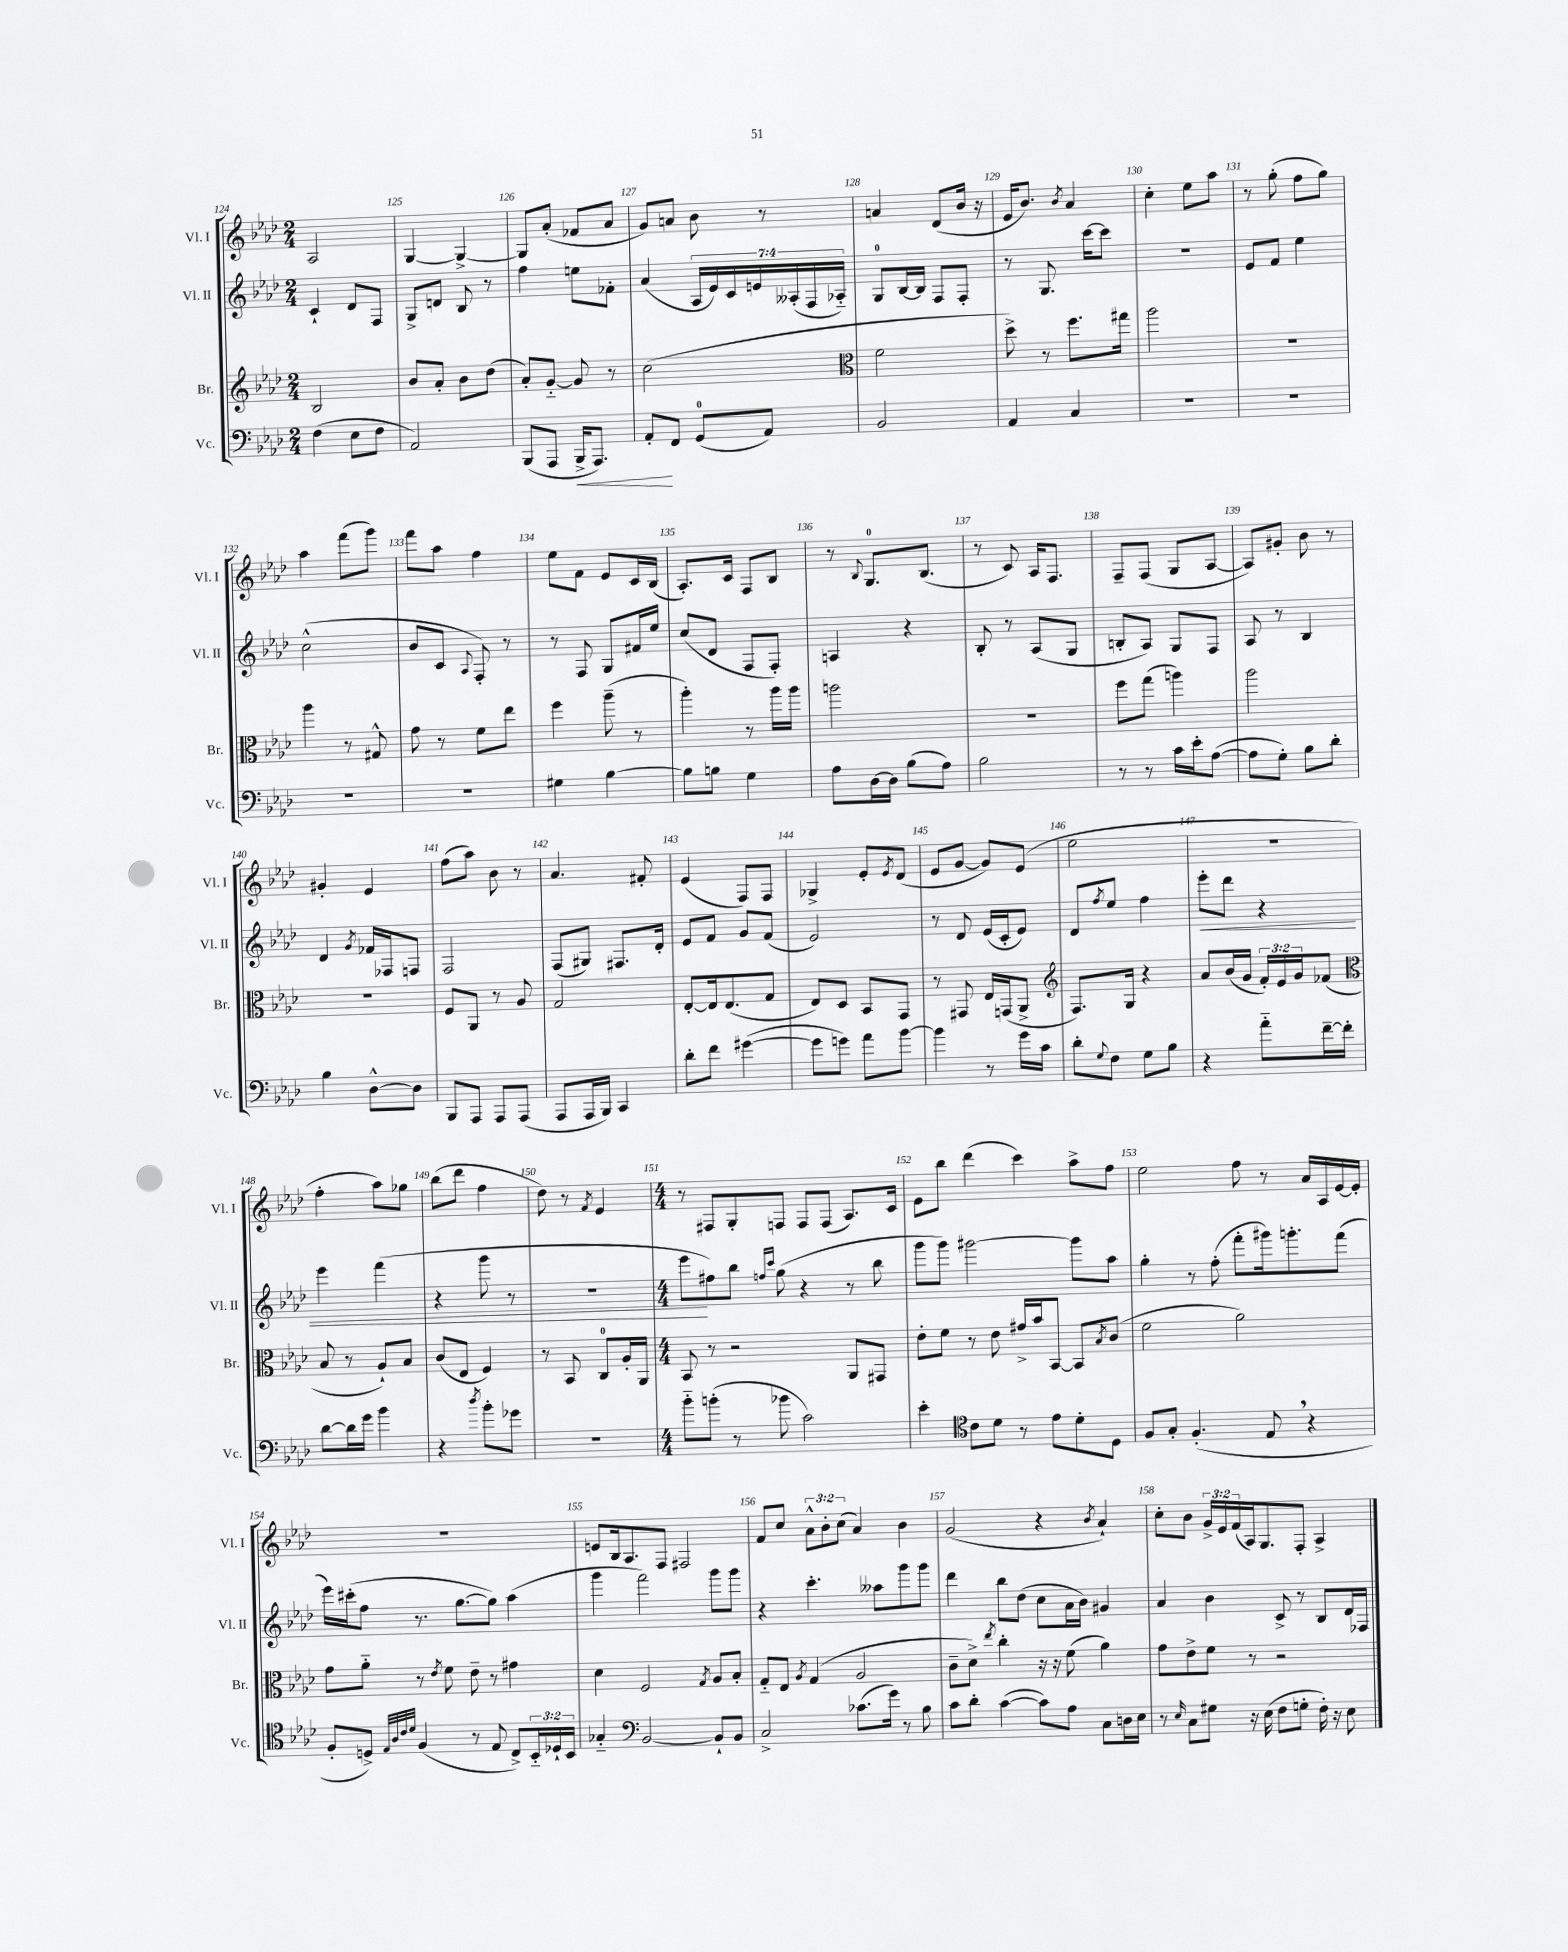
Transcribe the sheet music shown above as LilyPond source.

<<
\new StaffGroup <<
\new Staff = "s0" \with { instrumentName = "Vl. I" shortInstrumentName = "Vl. I" } {
    \clef treble \key aes \major \numericTimeSignature \time 2/4 \override Staff.TupletNumber.text = #tuplet-number::calc-fraction-text
    aes2 |
    g4~ g4~-> |
    g8 aes'8-.( fes'8 aes'8 |
    g'8) a'8 bes'8 r8 |
    a'4 des'8( bes'16 r16 |
    ees'16 bes'8.) \acciaccatura { bes'8 } aes'4 |
    c''4-. ees''8 aes''8 |
    r8 g''8-.( f''8 g''8) |
    aes''4 f'''8( g'''8) |
    f'''8 aes''8 f''4 |
    ees''8 f'8 ees'8 c'16 bes16( |
    aes8.-.) c'16 f8 bes8 |
    r8 \appoggiatura { bes8 } g8.-0 bes8.( |
    r8 c'8) aes16 f8. |
    f8-- f8( g8 aes8~ |
    aes8) gis'8-. bes'8 r8 |
    gis'4-. ees'4 |
    f''8( aes''8) bes'8 r8 |
    aes'4. fis'8-. |
    ees'4( f8) f8 |
    ges4-> ees'8-. \acciaccatura { ees'8 } des'8( |
    ees'8 g'8~ g'8) ees'8( |
    ees''2 |
    r2 |
    f''4-. aes''8) ges''8 |
    bes''8( des'''8 f''4 |
    des''8) r8 \acciaccatura { f'8 } ees'4 |
    \numericTimeSignature \time 4/4 r8 fis8 g8-. f8 f8 f8( aes8.) c'16 |
    ees'8 bes''8 des'''4( c'''4) aes''8-> f''8 |
    ees''2 f''8 r8 aes'16 aes16 ees'16~ ees'16-. |
    R1 |
    e'8 bes16 aes8. f8 fis2 |
    f'8 c''8 \tuplet 3/2 { aes'8-^ bes'8-. c''8( } aes'4) bes'4 |
    g'2( r4 \acciaccatura { bes'8 } aes'4-!) |
    c''8-. bes'8 \tuplet 3/2 { g'16-> ees'16 f'16( } aes16) g8. f8-. aes4-> \bar "|." |
}
\new Staff = "s1" \with { instrumentName = "Vl. II" shortInstrumentName = "Vl. II" } {
    \clef treble \key aes \major \numericTimeSignature \time 2/4 \override Staff.TupletNumber.text = #tuplet-number::calc-fraction-text
    c'4-! des'8 f8 |
    g8-> d'8 bes8 r8 |
    f''4 e''8 fes'8-. |
    aes'4( \tuplet 7/4 { aes16 ees'16) c'16 e'16 aeses16-.( f16 aes16-_) } |
    g8-0 bes16~ bes16 f8 f8-. |
    r8 g8. c'''16~ c'''8 |
    R2 |
    ees'8 f'8 ees''4 |
    c''2-^( |
    bes'8 c'8 \appoggiatura { aes8 } f8-.) r8 |
    r8 f8 g8 fis'16 ees''16 |
    c''8( des'8 f8 f8-.) |
    a4 r4 |
    bes8-. r8 aes8( g8 |
    b8-. aes8) g8 f8 |
    aes8 r8 bes4 |
    des'4 \acciaccatura { g'8 } fes'16 fes16 f8 |
    f2 |
    f8( gis8) fis8. des'16-. |
    ees'8 f'8 g'8 f'8( |
    ees'2) |
    r8 des'8 ees'16( c'16-. ees'8) |
    des'8 \acciaccatura { f''8 } ees''8 f''4 |
    ees'''8-.\< des'''8 r4 |
    ees'''4 f'''4( |
    r4 g'''8 r8 |
    R2 |
    \numericTimeSignature \time 4/4 ees'''8\! fis''8) bes''8 \grace { f''16 c'''16 } g''8( r4 r8 bes''8 |
    g'''8 g'''8) gis'''2~ gis'''8 aes''8 |
    g''4-. r8 f''8-.( f'''8-. gis'''16) g'''8.-. f'''8( |
    ees'''16) cis'''16-.( f''8 r8. g''8.~ g''8) aes''4( |
    g'''4 f'''2) g'''8 g'''8 |
    r4 c'''4.-. aeses''8 g'''8 g'''8 |
    des'''4 bes''8 des''8( c''8 aes'16 bes'16) gis'4 |
    aes'4 bes'4 c'8-> r8 bes8 des'16 fes16 \bar "|." |
}
\new Staff = "s2" \with { instrumentName = "Br." shortInstrumentName = "Br." } {
    \clef treble \key aes \major \numericTimeSignature \time 2/4 \override Staff.TupletNumber.text = #tuplet-number::calc-fraction-text
    bes2 |
    bes'8 aes'8-. bes'8 des''8( |
    aes'8-.) g'8~-_ g'8 r8 |
    c''2( |
    \clef alto f'2 |
    des''8->) r8 f''8. gis''16 |
    aes''2 |
    R2 |
    aes''4 r8 gis8-^ |
    g'8 r8 f'8 ees''8 |
    f''4 aes''8--( r8 |
    aes''4-.) r8 aes''16 aes''16 |
    a''2 |
    R2 |
    f''8 g''8( a''4) |
    aes''2 |
    r2 |
    f8 aes,8 r8 aes8 |
    g2 |
    ees8~-. ees16 ees8.( g8 |
    ees8) des8 bes,8 g,8 |
    r8 gis,8 ees16 g,16( aes,8-> |
    \clef treble f8.) g16 r4 |
    aes'8 bes'16( g'16 \tuplet 3/2 { f'16-.) ees'16 g'16 } fes'8( |
    \clef alto bes8 r8 aes8-!) bes8 |
    c'8( ees8 f4) |
    r8 bes,8 c8-0 aes16-. aes,16 |
    \numericTimeSignature \time 4/4 bes,8 r8 r2 aes,8 gis,8 |
    ees'8-. f'8 r8 ees'8 gis'16-> bes'16 bes,8~ bes,8 \acciaccatura { bes8 } c'8( |
    f'2 aes'2) |
    g'8 aes'8-_ r8 \acciaccatura { ees'8 } f'8 ees'8-- r8 gis'4 |
    des'4 f2 \acciaccatura { g8 } aes8 bes8-. |
    g8-_ ees8 \acciaccatura { aes8 } g4( aes2 |
    c'8-- des'8->) \acciaccatura { ees''8 } c''4-. r16 r16 f'8( aes'4) |
    g'8 ees'8-> f'8 r8 r2 \bar "|." |
}
\new Staff = "s3" \with { instrumentName = "Vc." shortInstrumentName = "Vc." } {
    \clef bass \key aes \major \numericTimeSignature \time 2/4 \override Staff.TupletNumber.text = #tuplet-number::calc-fraction-text
    f4( ees8 f8 |
    aes,2) |
    bes,,8( aes,,8 bes,,16->\< aes,,8.) |
    aes,8-.\! f,8 g,8-0( aes,8) |
    bes,2 |
    aes,4 c4 |
    R2 |
    R2 |
    R2 |
    R2 |
    gis4 bes4~ |
    bes8 b8 g4 |
    aes8 des16~ des16 bes8( aes8) |
    bes2 |
    r8 r8 c'16 ees'16-. aes8~( |
    aes8 g8-.) bes8 des'8-. |
    bes4 des8~-^ des8 |
    bes,,8 aes,,8 aes,,8 aes,,8( |
    aes,,8 aes,,16 bes,,16) c,4 |
    des'8-. f'8 gis'4~( |
    gis'8 g'8) aes'8 bes'8~ |
    bes'4 r8 g'16 c'16 |
    des'8-. \appoggiatura { g8 } f8 g8 bes8 |
    r4 aes'8-_ f'16~-- f'16-. |
    des'8~ des'16 g'16 bes'4 |
    r4 \acciaccatura { des''8 } bes'8-. ges'8 |
    R2 |
    \numericTimeSignature \time 4/4 bes'8-_ b'8-.( r8 bes'8 c'2) |
    ees'4-. \clef tenor c'8 des'8 r8 ees'8 des'8-. des8 |
    f8 g8-. f4.-.( ees8 \breathe r4 |
    f8-. d8->) \grace { ees32 aes32 c'32 des'32 } f4( r8 ees8 c8->) \tuplet 3/2 { bes,16-_ des16-! bes,16 } |
    ges4-_ \clef bass bes,2~ bes,8-! bes,8 |
    c2-> ces'8.( g'16) r8 bes8 |
    c'8 des'8-. c'4~( c'8) aes8 c8 d16 ees16 |
    r8 \grace { ees16 } c8 gis8 r16 ees16( f8 g8-. f16-.) r16 ees8 \bar "|." |
}
>>
>>
\layout { \context { \Score currentBarNumber = #124 \override BarNumber.break-visibility = ##(#f #t #t) barNumberVisibility = #all-bar-numbers-visible } }
